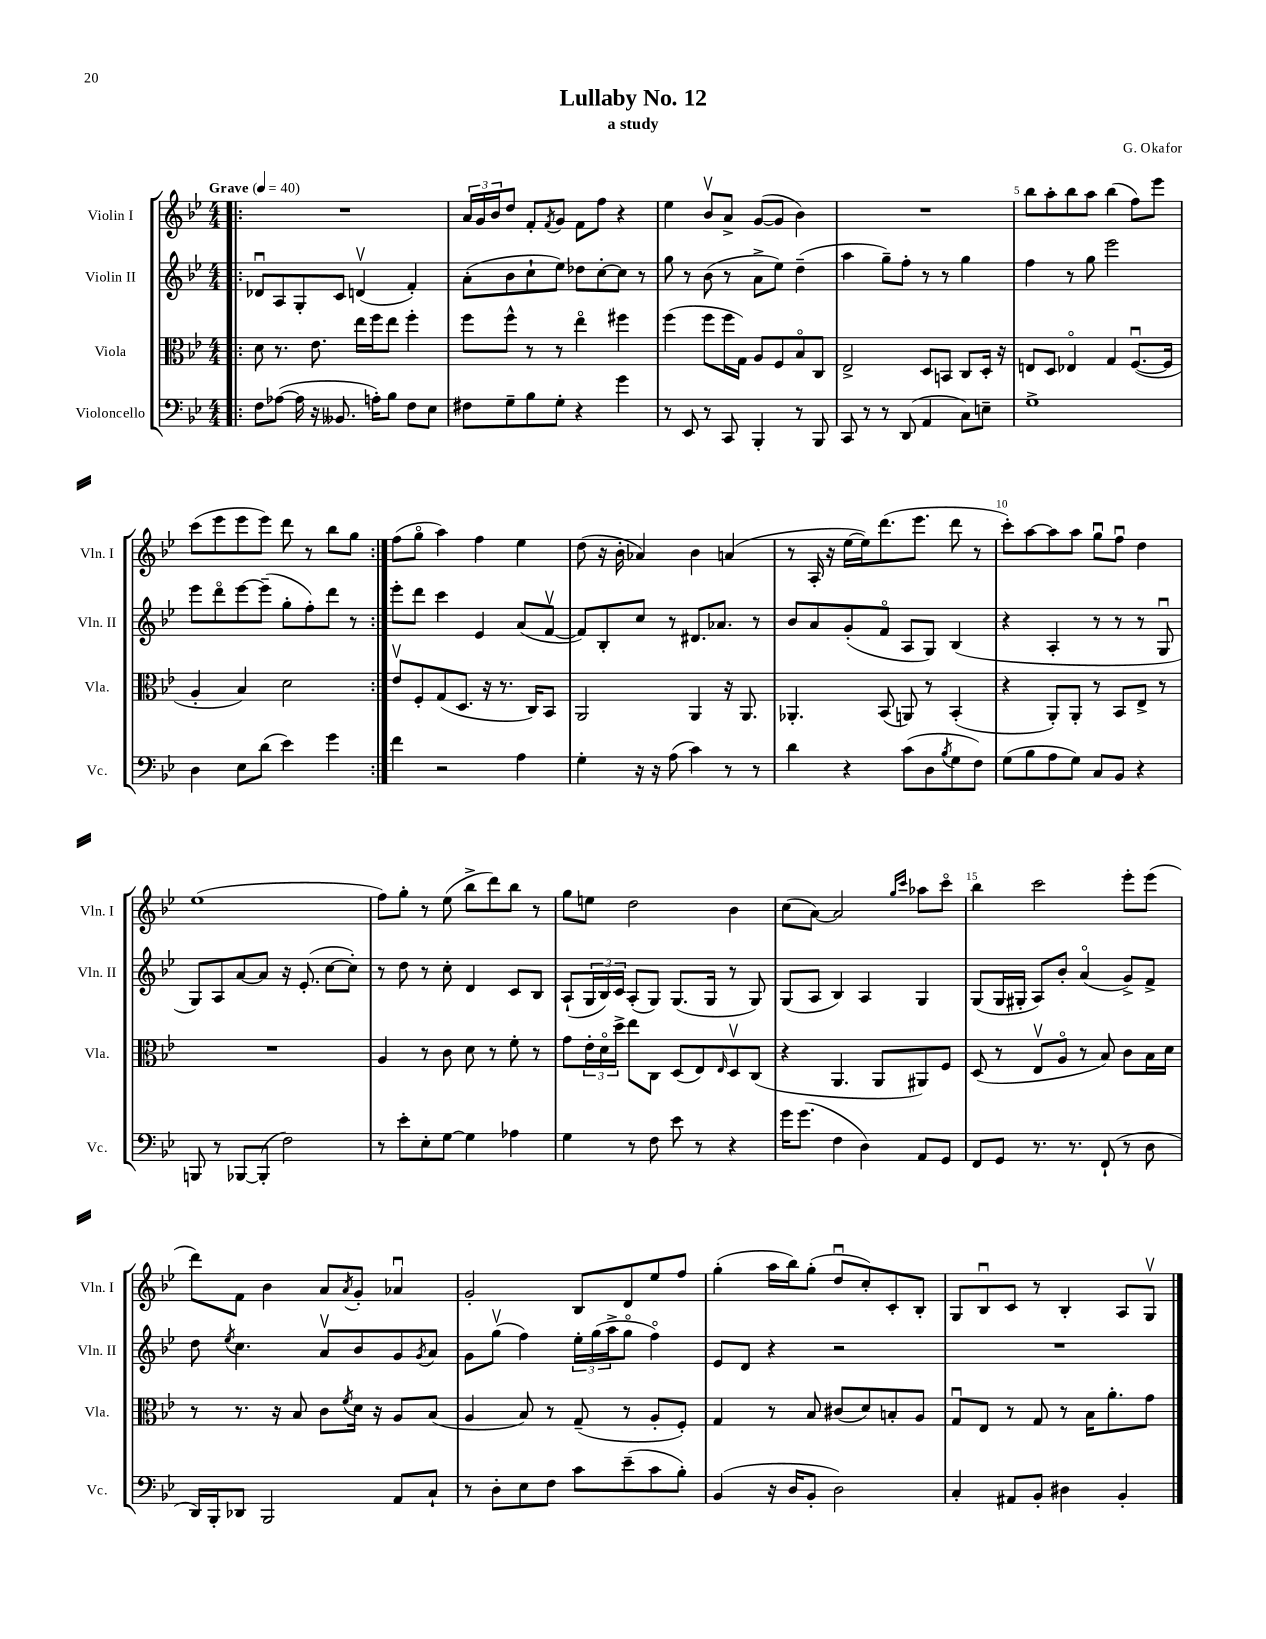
\header { title = "Lullaby No. 12" composer = "G. Okafor" subtitle = "a study" }
<<
\new StaffGroup <<
\new Staff = "s0" \with { instrumentName = "Violin I" shortInstrumentName = "Vln. I" } {
    \clef treble \key bes \major \numericTimeSignature \time 4/4 \tempo "Grave" 4 = 40
    \repeat volta 2 { \bar ".|:" R1 |
    \tuplet 3/2 { a'16 g'16 bes'16 } d''8 f'8-. \acciaccatura { f'8 } g'8 f'8 f''8 r4 |
    ees''4 bes'8\upbow a'8-> g'8~( g'8 bes'4) |
    R1 |
    bes''8 a''8-. bes''8 a''8 bes''4( f''8) ees'''8 |
    c'''8( ees'''8 ees'''8 ees'''8) d'''8 r8 bes''8 g''8 | }
    f''8( g''8\flageolet a''4) f''4 ees''4 |
    d''8( r16 bes'16-. aes'4) bes'4 a'4( |
    r8 a16-. r16 ees''16~ ees''16) d'''8.( ees'''8. d'''8 r8 |
    c'''8-.) a''8~ a''8 a''8 g''8\downbow f''8\downbow d''4 |
    ees''1( |
    f''8) g''8-. r8 ees''8( bes''8-> d'''8) bes''8 r8 |
    g''8 e''8 d''2 bes'4 |
    c''8( a'8~) a'2 \grace { g''16 c'''16 } aes''8 c'''8\flageolet |
    bes''4 c'''2 ees'''8-. ees'''8( |
    d'''8) f'8 bes'4 a'8 \acciaccatura { a'8 } g'8-. aes'4\downbow |
    g'2-. bes8 d'8 ees''8 f''8 |
    g''4-.( a''16 bes''16) g''8-.( d''8\downbow c''8-.) c'8-. bes8-. |
    g8 bes8\downbow c'8 r8 bes4-. a8 g8\upbow \bar "|." |
}
\new Staff = "s1" \with { instrumentName = "Violin II" shortInstrumentName = "Vln. II" } {
    \clef treble \key bes \major \numericTimeSignature \time 4/4
    \repeat volta 2 { \bar ".|:" des'8\downbow a8 g8-. c'8 d'4\upbow( f'4-.) |
    a'8-.( bes'8 c''8-! ees''8) des''8 c''8~-. c''8 r8 |
    g''8 r8 bes'8( r8 a'8-> ees''8) d''4--( |
    a''4 g''8--) f''8-. r8 r8 g''4 |
    f''4 r8 g''8 ees'''2 |
    ees'''8 d'''8\flageolet ees'''8~ ees'''8--( g''8-. f''8-.) d'''8 r8 | }
    ees'''8-. d'''8 c'''4 ees'4 a'8( f'8~\upbow |
    f'8) bes8-. c''8 r8 dis'8. aes'8. r8 |
    bes'8 a'8 g'8-.( f'8\flageolet a8 g8) bes4( |
    r4 a4-. r8 r8 r8 g8\downbow |
    g8) a8 a'8~ a'8 r16 ees'8.-.( c''8~ c''8-.) |
    r8 d''8 r8 c''8-. d'4 c'8 bes8 |
    a8-!( \tuplet 3/2 { g16 bes16) c'16 } a8-.( g8) g8.( g16 r8 g8) |
    g8( a8 bes4) a4 g4 |
    g8( g16 gis16-. a8) bes'8-. a'4\flageolet( g'8->) f'8-> |
    d''8 \acciaccatura { ees''8 } c''4. a'8\upbow bes'8 g'8 \acciaccatura { g'8 } a'8 |
    g'8 g''8\upbow( f''4) \tuplet 3/2 { ees''16-. g''16( a''16-> } g''8\flageolet f''4\flageolet) |
    ees'8 d'8 r4 r2 |
    R1 \bar "|." |
}
\new Staff = "s2" \with { instrumentName = "Viola" shortInstrumentName = "Vla." } {
    \clef alto \key bes \major \numericTimeSignature \time 4/4
    \repeat volta 2 { \bar ".|:" d'8 r8. ees'8. ees''16 f''16 ees''8 f''4-. |
    f''8 f''8-^ r8 r8 ees''4\flageolet fis''4 |
    f''4( f''8 f''16 g16) a8 f8 bes8\flageolet c8 |
    ees2-> d8 b,8 c8 d16-. r16 |
    e8 d8 ees4\flageolet g4 f8.~\downbow( f16 |
    a4-. bes4) d'2 | }
    ees'8\upbow f8-. g8( d8. r16 r8. c16) bes,8 |
    a,2 a,4 r16 a,8. |
    aes,4.-. bes,8( a,8) r8 bes,4-.( |
    r4 a,8-.) a,8-. r8 bes,8 ees8-> r8 |
    R1 |
    a4 r8 c'8 d'8 r8 f'8-. r8 |
    g'8 \tuplet 3/2 { ees'16-. d'16\flageolet d''16-> } ees''8 c8 d8( ees8) \grace { ees16 } d8\upbow c8( |
    r4 a,4. a,8 ais,8) f8 |
    d8( r8 ees8\upbow a8\flageolet r8 bes8) c'8 bes16 d'16 |
    r8 r8. r16 bes8 c'8 \acciaccatura { f'8 } d'16 r16 a8 bes8( |
    a4 bes8) r8 g8--( r8 a8-. f8-.) |
    g4 r8 bes8 cis'8( d'8) b8-. a8 |
    g8\downbow ees8 r8 g8 r8 bes16 a'8.-. g'8 \bar "|." |
}
\new Staff = "s3" \with { instrumentName = "Violoncello" shortInstrumentName = "Vc." } {
    \clef bass \key bes \major \numericTimeSignature \time 4/4
    \repeat volta 2 { \bar ".|:" f8 aes8~( aes16 r16 beses,8. a16-.) bes8 f8 ees8 |
    fis8 g8-- bes8 g8-. r4 g'4 |
    r8 ees,8 r8 c,8 bes,,4-. r8 bes,,8 |
    c,8 r8 r8 d,8( a,4 c8) e8-- |
    g1-> |
    d4 ees8 d'8( ees'4) g'4 | }
    f'4 r2 a4 |
    g4-. r16 r16 a8( c'4) r8 r8 |
    d'4 r4 c'8( d8 \acciaccatura { bes8 } g8 f8) |
    g8( bes8 a8 g8) c8 bes,8 r4 |
    b,,8 r8 bes,,8~ bes,,8-.( f2) |
    r8 ees'8-. ees8-. g8~ g4 aes4 |
    g4 r8 f8 ees'8 r8 r4 |
    g'16 g'8.( f4 d4) a,8 g,8 |
    f,8 g,8 r8. r8. f,8-!( r8 d8 |
    d,16) bes,,16-. des,8 bes,,2 a,8 c8-! |
    r8 d8-. ees8 f8 c'8 ees'8--( c'8 bes8-.) |
    bes,4( r16 d16 bes,8-. d2) |
    c4-. ais,8 bes,8-. dis4 bes,4-. \bar "|." |
}
>>
>>
\layout { \context { \Score \override BarNumber.break-visibility = ##(#f #t #t) barNumberVisibility = #(every-nth-bar-number-visible 5) } }
